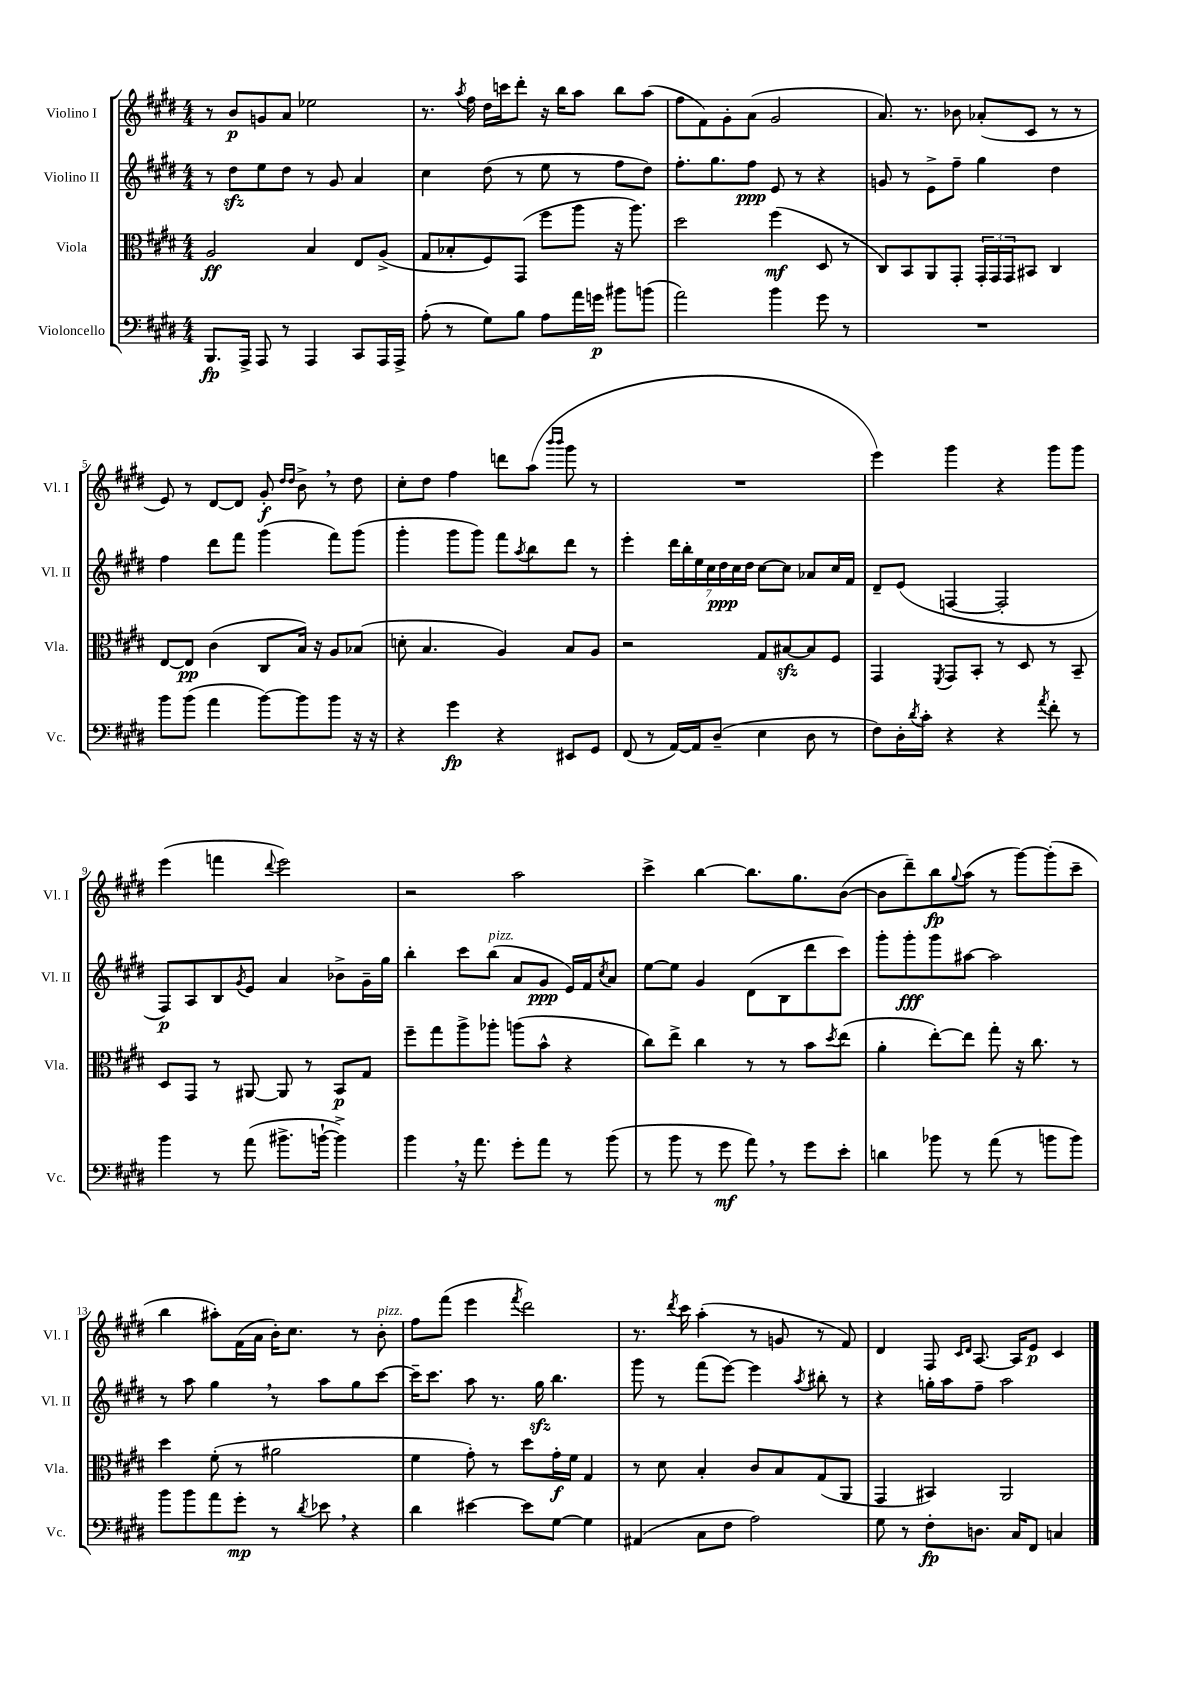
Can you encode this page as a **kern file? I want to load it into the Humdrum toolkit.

**kern	**kern	**kern	**kern
*staff4	*staff3	*staff2	*staff1
*clefF4	*clefC3	*clefG2	*clefG2
*k[f#c#g#d#]	*k[f#c#g#d#]	*k[f#c#g#d#]	*k[f#c#g#d#]
*M4/4	*M4/4	*M4/4	*M4/4
8.BBB	2A	8r	8r
.	.	8dd#	8b
16AAA^	.	.	.
8AAA	.	8ee	8g
8r	.	8dd#	8a
4AAA	4B	8r	2ee-
.	.	8g#	.
8CC#	8E	4a	.
16AAA	(8A^	.	.
16AAA^	.	.	.
=	=	=	=
(8A'	8G#	4cc#	8.r
8r	8B-'	.	.
.	.	.	8qaa
.	.	.	16ff#
8G#)	8F#)	(8dd#	16dd#
.	.	.	16ccc
8B	(8GG#	8r	8ddd#'
8A	8ff#	8ee	16r
.	.	.	16bb
16a	8aa	8r	8aa
16g	.	.	.
8b#	16r	8ff#	8bb
.	8.aa)	.	.
(8b	.	8dd#)	(8aa
=	=	=	=
2a)	2dd#	8.ff#'	8ff#
.	.	.	8f#)
.	.	8.gg#	.
.	.	.	8g#'
.	.	8ff#	(8a
4b	(4ff#	8e	2g#
.	.	8r	.
8g#	8D#	4r	.
8r	8r	.	.
=	=	=	=
1r	8C#)	8g	8.a)
.	8BB	8r	.
.	.	.	8.r
.	8AA	8e^	.
.	8GG#'	8ff#~	8b-
.	24GG#'	4gg#	(8a-'
.	24GG#	.	.
.	24GG#	.	.
.	8BB#	.	8c#
.	4C#	4dd#	8r
.	.	.	8r
=	=	=	=
8b	[8E	4ff#	8e)
(8b	8E]	.	8r
4a	(4c#	8ddd#	[8d#
.	.	8fff#	8d#]
[8b)	8C#	(4ggg#	8g#'
.	.	.	16qqdd#
.	.	.	16qqdd#
8b]	16B)	.	8b^
.	16r	.	.
8b	8A	8fff#)	8r
16r	(8B-	(8ggg#	8dd#
16r	.	.	.
=	=	=	=
4r	8d'	4ggg#'	8cc#'
.	4.B	.	8dd#
4g#	.	8ggg#	4ff#
.	.	8ggg#)	.
4r	4A)	8fff#	8ddd
.	.	8qaa	.
.	.	8bb	(8aa
.	.	.	16qqbbb
.	.	.	16qqbbb
8EE#	8B	8ddd#	8ggg#
8GG#	8A	8r	8r
=	=	=	=
(8FF#	2r	4eee'	1r
8r	.	.	.
[16AA)	.	28ddd#	.
.	.	28bb'	.
16AA]	.	.	.
.	.	28ee	.
.	.	28cc#	.
(8D#~	.	.	.
.	.	28dd#	.
.	.	28cc#	.
.	.	28dd#	.
4E	8G#	[8cc#	.
.	[8B#	8cc#]	.
8D#	8B#]	8a-	.
8r	8F#	16cc#	.
.	.	16f#	.
=	=	=	=
8F#)	4GG#	8d#~	4eee)
16D#'	.	(8e	.
8qd#	.	.	.
16c#'	.	.	.
.	8qFF#	.	.
4r	8GG#	[4F	4ggg#
.	8BB'	.	.
4r	8r	2F']	4r
.	8D#	.	.
8qa	.	.	.
8f#'	8r	.	8ggg#
8r	8BB~	.	8ggg#
=	=	=	=
4b	8D#	8F#)	(4eee
.	8GG#	8A	.
8r	8r	8B	4fff
.	.	8qg#	.
(8a	[8AA#	8e	.
.	.	.	8qqddd#
8.b#^	8AA#]	4a	2eee)
.	8r	.	.
[16b`	.	.	.
4b^])	8BB	8b-^	.
.	8G#	16g#~	.
.	.	16gg#	.
=	=	=	=
4b	8ff#~	4bb'	2r
.	8gg#	.	.
16r	8aa^	8ccc#	.
8.a	.	.	.
.	8aa-'	(8bb	.
8g#'	(8aa	8a	2aa
8a	8b^^	8g#	.
8r	4r	16e)	.
.	.	16f#	.
.	.	8qcc#	.
(8b	.	8a	.
=	=	=	=
8r	8cc#)	[8ee	4ccc#^
8b	8ee^	8ee]	.
8r	4cc#	4g#	[4bb
8g#	.	.	.
8a)	8r	(8d#	8.bb]
8r	8r	8B	.
.	.	.	8.gg#
8g#	8b	8ddd#	.
.	8qdd#	.	.
8e'	(8ee	8ccc#)	([8b
=	=	=	=
4d	4a'	8ggg#'	8b]
.	.	8ggg#'	8ddd#~)
8b-	[8ee')	8ggg#	8bb
.	.	.	8qqgg#
8r	8ee]	[8aa#	(8aa
(8a	8gg#'	2aa#]	8r
8r	16r	.	[8ggg#)
.	8.cc#	.	.
8b	.	.	(8ggg#']
8b)	8r	.	8ccc#~
=	=	=	=
8b	4dd#	8r	4bb
8b	.	8aa	.
8a	(8f#'	4gg#	8aa#')
8g#'	8r	.	(16f#
.	.	.	16a
8r	2a#	8r	16b')
.	.	.	8.cc#
8qd#	.	.	.
8e-	.	8aa	.
4r	.	8gg#	8r
.	.	[8ccc#	8b'
=	=	=	=
4d#	4f#	16ccc#~]	8ff#
.	.	8.ccc#	.
.	.	.	(8fff#
[4e#	8g#')	8aa	4eee
.	8r	8.r	.
.	.	.	8qfff#
8e#]	8dd#	.	2ddd#)
.	.	16gg#	.
[8G#	16g#'	4.bb	.
.	16f#	.	.
4G#]	4G#	.	.
=	=	=	=
(4AA#	8r	8ggg#	8.r
.	8d#	8r	.
.	.	.	8qddd#
.	.	.	16ccc#
8C#	4B'	(8fff#	(4aa'
8F#	.	[8eee)	.
2A)	8c#	4eee]	8r
.	8B	.	8g
.	.	8qaa	.
.	(8G#	8bb#'	8r
.	8AA	8r	8f#)
=	=	=	=
8G#	4GG#	4r	4d#
8r	.	.	.
8F#'	4BB#)	16gg'	8F#
.	.	16aa	.
.	.	.	16qqc#
.	.	.	16qqd#
8.D	.	8ff#~	[8.A
.	2AA	2aa	.
16C#	.	.	16A]
8FF#	.	.	8e
4C	.	.	4c#
==	==	==	==
*-	*-	*-	*-
